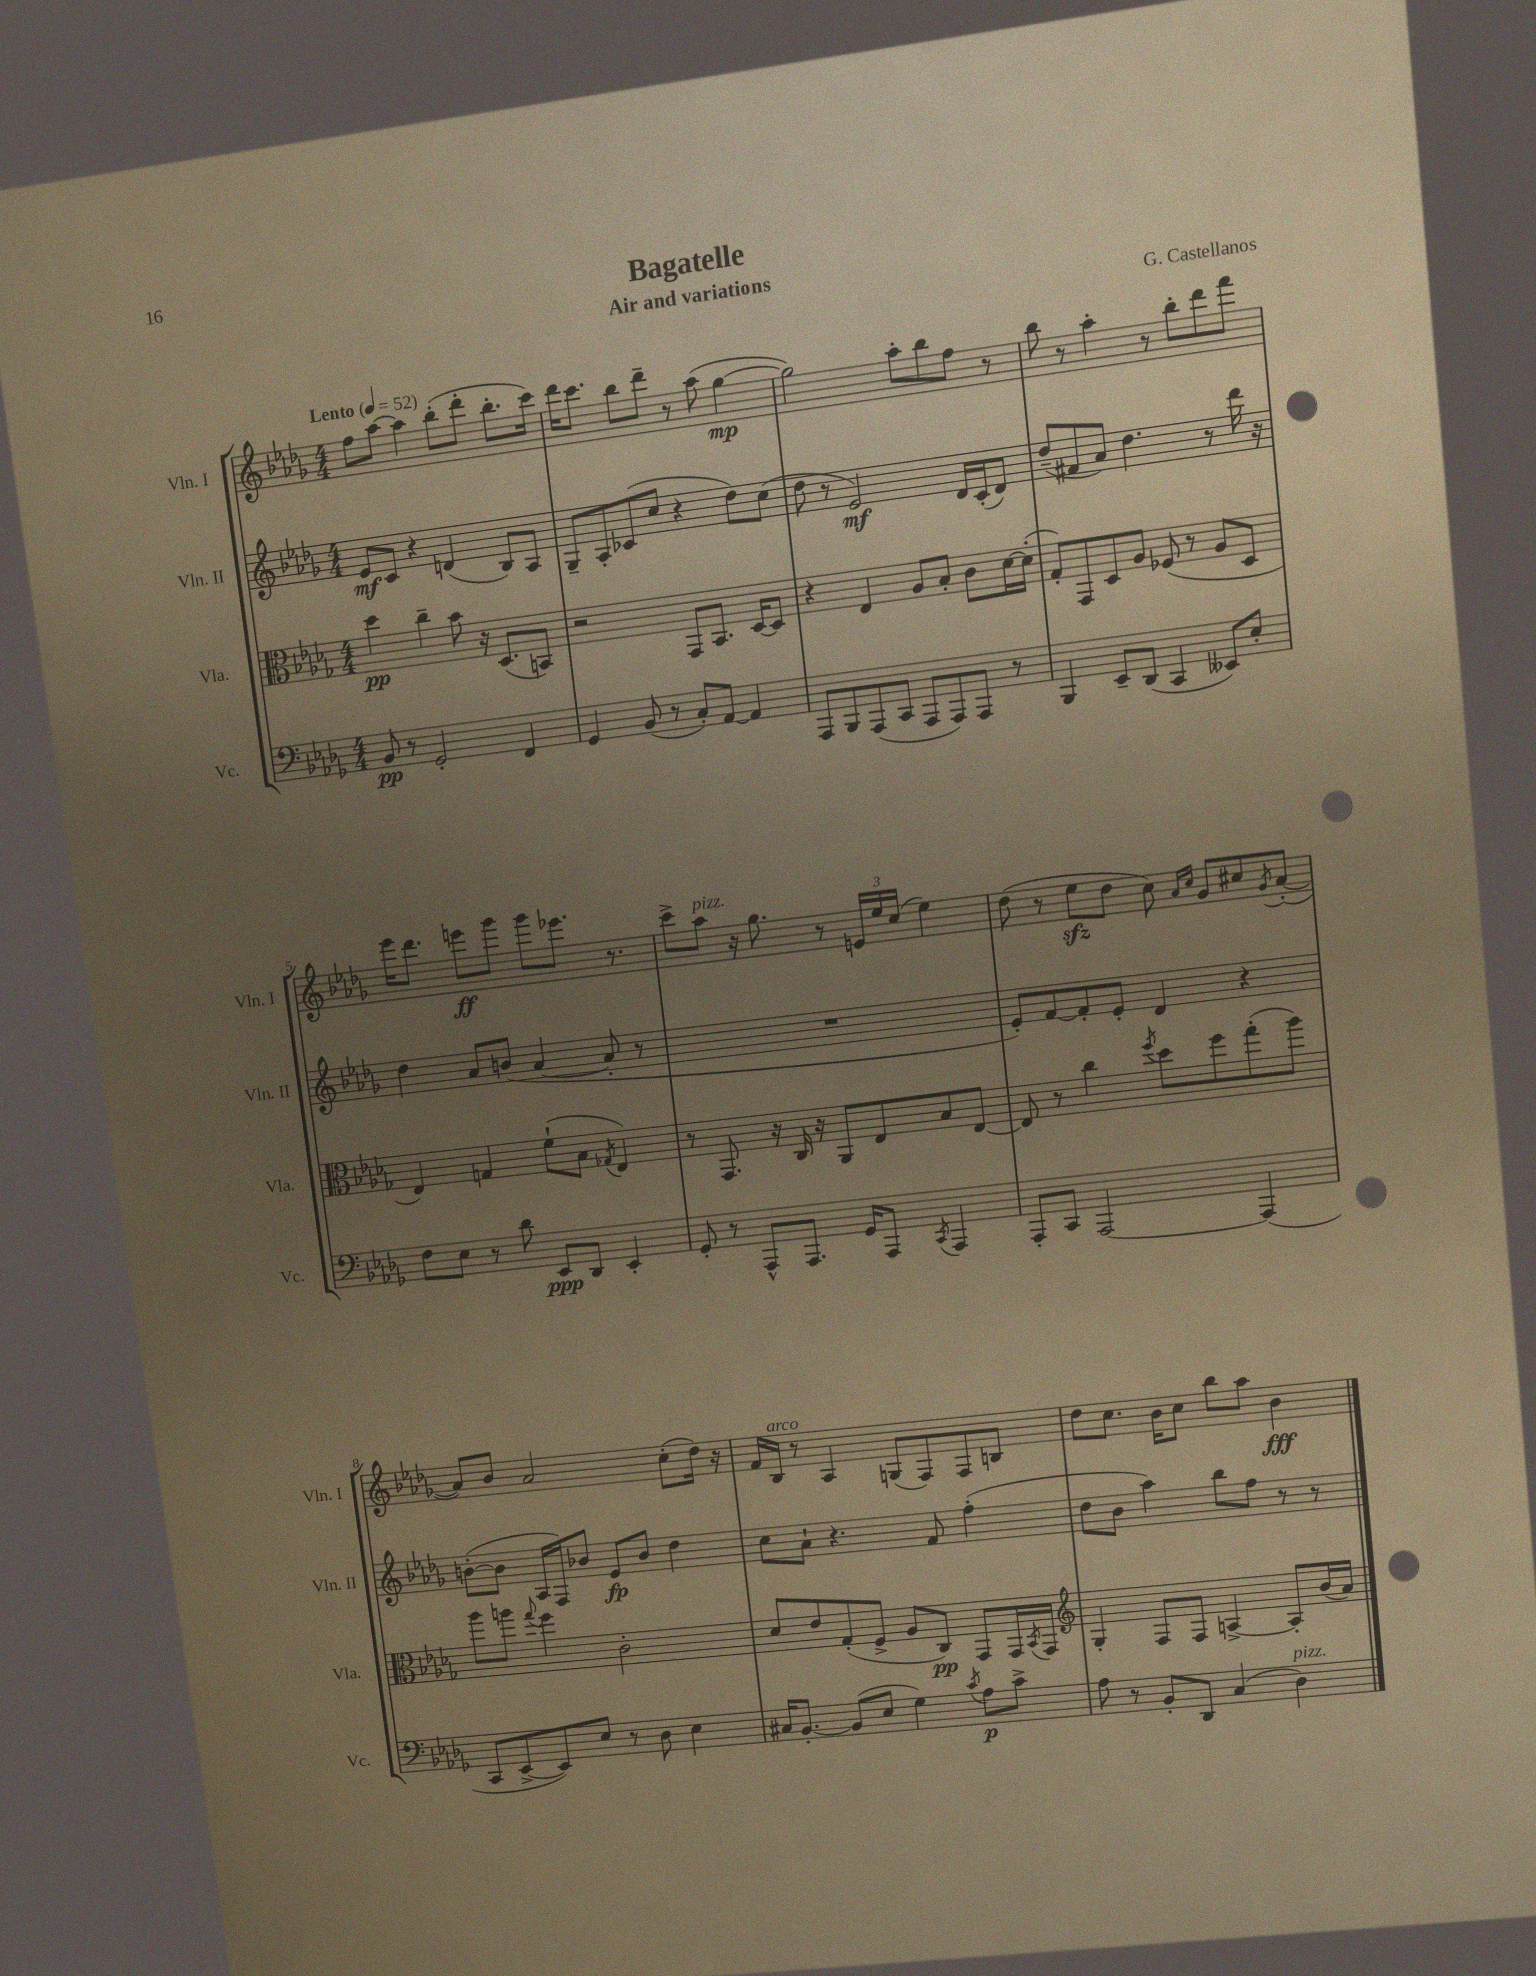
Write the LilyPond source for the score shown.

\header { title = "Bagatelle" composer = "G. Castellanos" subtitle = "Air and variations" }
<<
\new StaffGroup <<
\new Staff = "s0" \with { instrumentName = "Vln. I" shortInstrumentName = "Vln. I" } {
    \clef treble \key des \major \numericTimeSignature \time 4/4 \tempo "Lento" 4 = 52
    f''8 aes''8~ aes''4 bes''8-.( des'''8-. bes''8.-. c'''16) |
    des'''16 c'''8. bes''8 des'''8-- r8 aes''8( ges''4~\mp |
    ges''2) aes''8-. bes''8 f''8 r8 |
    bes''8 r8 aes''4-. r8 bes''8-. des'''8 f'''8 |
    ees'''16 des'''8. e'''8\ff ges'''8 ges'''8 ees'''8. r8. |
    c'''8-> aes''8^\markup { \italic "pizz." } r16 ges''8. r8 \tuplet 3/2 { e'16 ees''16 c''16( } ees''4) |
    des''8( r8 ees''8\sfz des''8 c''8) \grace { aes'16 c''16 } ges'8 cis''8 \acciaccatura { ges'8 } aes'8~-.( |
    aes'8) bes'8 aes'2 c''8-.( des''16) r16 |
    f'16 bes16^\markup { \italic "arco" } r8 aes4 g8( f8) f8 b8 |
    des''8 c''8. bes'16 c''8 bes''8 aes''8 bes'4\fff \bar "|." |
}
\new Staff = "s1" \with { instrumentName = "Vln. II" shortInstrumentName = "Vln. II" } {
    \clef treble \key des \major \numericTimeSignature \time 4/4
    ees'8\mf c'8 r4 d'4( bes8) aes8 |
    ges8-- aes8-. ces'8( c''8 r4 des''8) c''8( |
    des''8 r8 ees'2\mf) des'16 c'16-.( des'8) |
    des''8--( fis'8 aes'8) des''4. r8 des'''16 r16 |
    des''4 aes'8 b'8( aes'4~ aes'8-. r8 |
    R1 |
    ees'8-.) f'8~ f'8-. ees'8-. des'4 r4 |
    b'8~-.( b'8 aes16 f16) bes'8 ees'8\fp bes'8 des''4 |
    c''8 aes'8-! r4. f'8 f''4-.( |
    des''8 bes'8 aes''4) bes''8 f''8 r8 r8 \bar "|." |
}
\new Staff = "s2" \with { instrumentName = "Vla." shortInstrumentName = "Vla." } {
    \clef alto \key des \major \numericTimeSignature \time 4/4
    des''4\pp c''4-- bes'8 r16 des8.( b,8) |
    r2 ges,8 bes,8. des16~ des8 |
    r4 ees4 aes8 bes8-. c'8 des'16~ des'16-.( |
    ges8-.) ges,8 des8 aes8 fes8( r8 aes8 des8 |
    ees4) g4 f'8-!( bes8 \acciaccatura { ges8 } ees4) |
    r8 ges,8. r16 c16 r16 aes,8 ees8 bes8 ees8~ |
    ees8 r8 c''4 \acciaccatura { f''8 } des''8 f''8 ges''8-.( aes''8) |
    aes''8 a''8 \appoggiatura { ges''8 } f''4 c'2-. |
    des'8 ees'8 ges8-.( f8-> aes8 c8\pp) ges,8 ges,16 \acciaccatura { bes,8 } ges,16 |
    \clef treble ges4-. f8 f8 a4~-> a8-. bes'16( aes'16) \bar "|." |
}
\new Staff = "s3" \with { instrumentName = "Vc." shortInstrumentName = "Vc." } {
    \clef bass \key des \major \numericTimeSignature \time 4/4
    bes,8\pp r8 ges,2-. f,4 |
    ges,4 bes,8( r8 c8-.) aes,8~ aes,4 |
    aes,,8 bes,,8 aes,,8( c,8 aes,,8 aes,,8) aes,,8 r8 |
    bes,,4 ees,8-- des,8( c,4 eeses,8) ees8-. |
    f8 ees8 r8 des'8 ees,8\ppp des,8 ees,4-. |
    ges,8-. r8 aes,,8-^ aes,,8. ges,16 aes,,8 \acciaccatura { c,8 } aes,,4 |
    aes,,8-. c,8 aes,,2~ aes,,4( |
    c,8 ees,8~-> ees,8) ees8 r8 des8 ees4 |
    cis16 bes,8.~-. bes,8( ees8 ges4) \acciaccatura { c'8 } aes8\p c'8-> |
    aes8 r8 bes,8-. des,8 c4( des4^\markup { \italic "pizz." }) \bar "|." |
}
>>
>>
